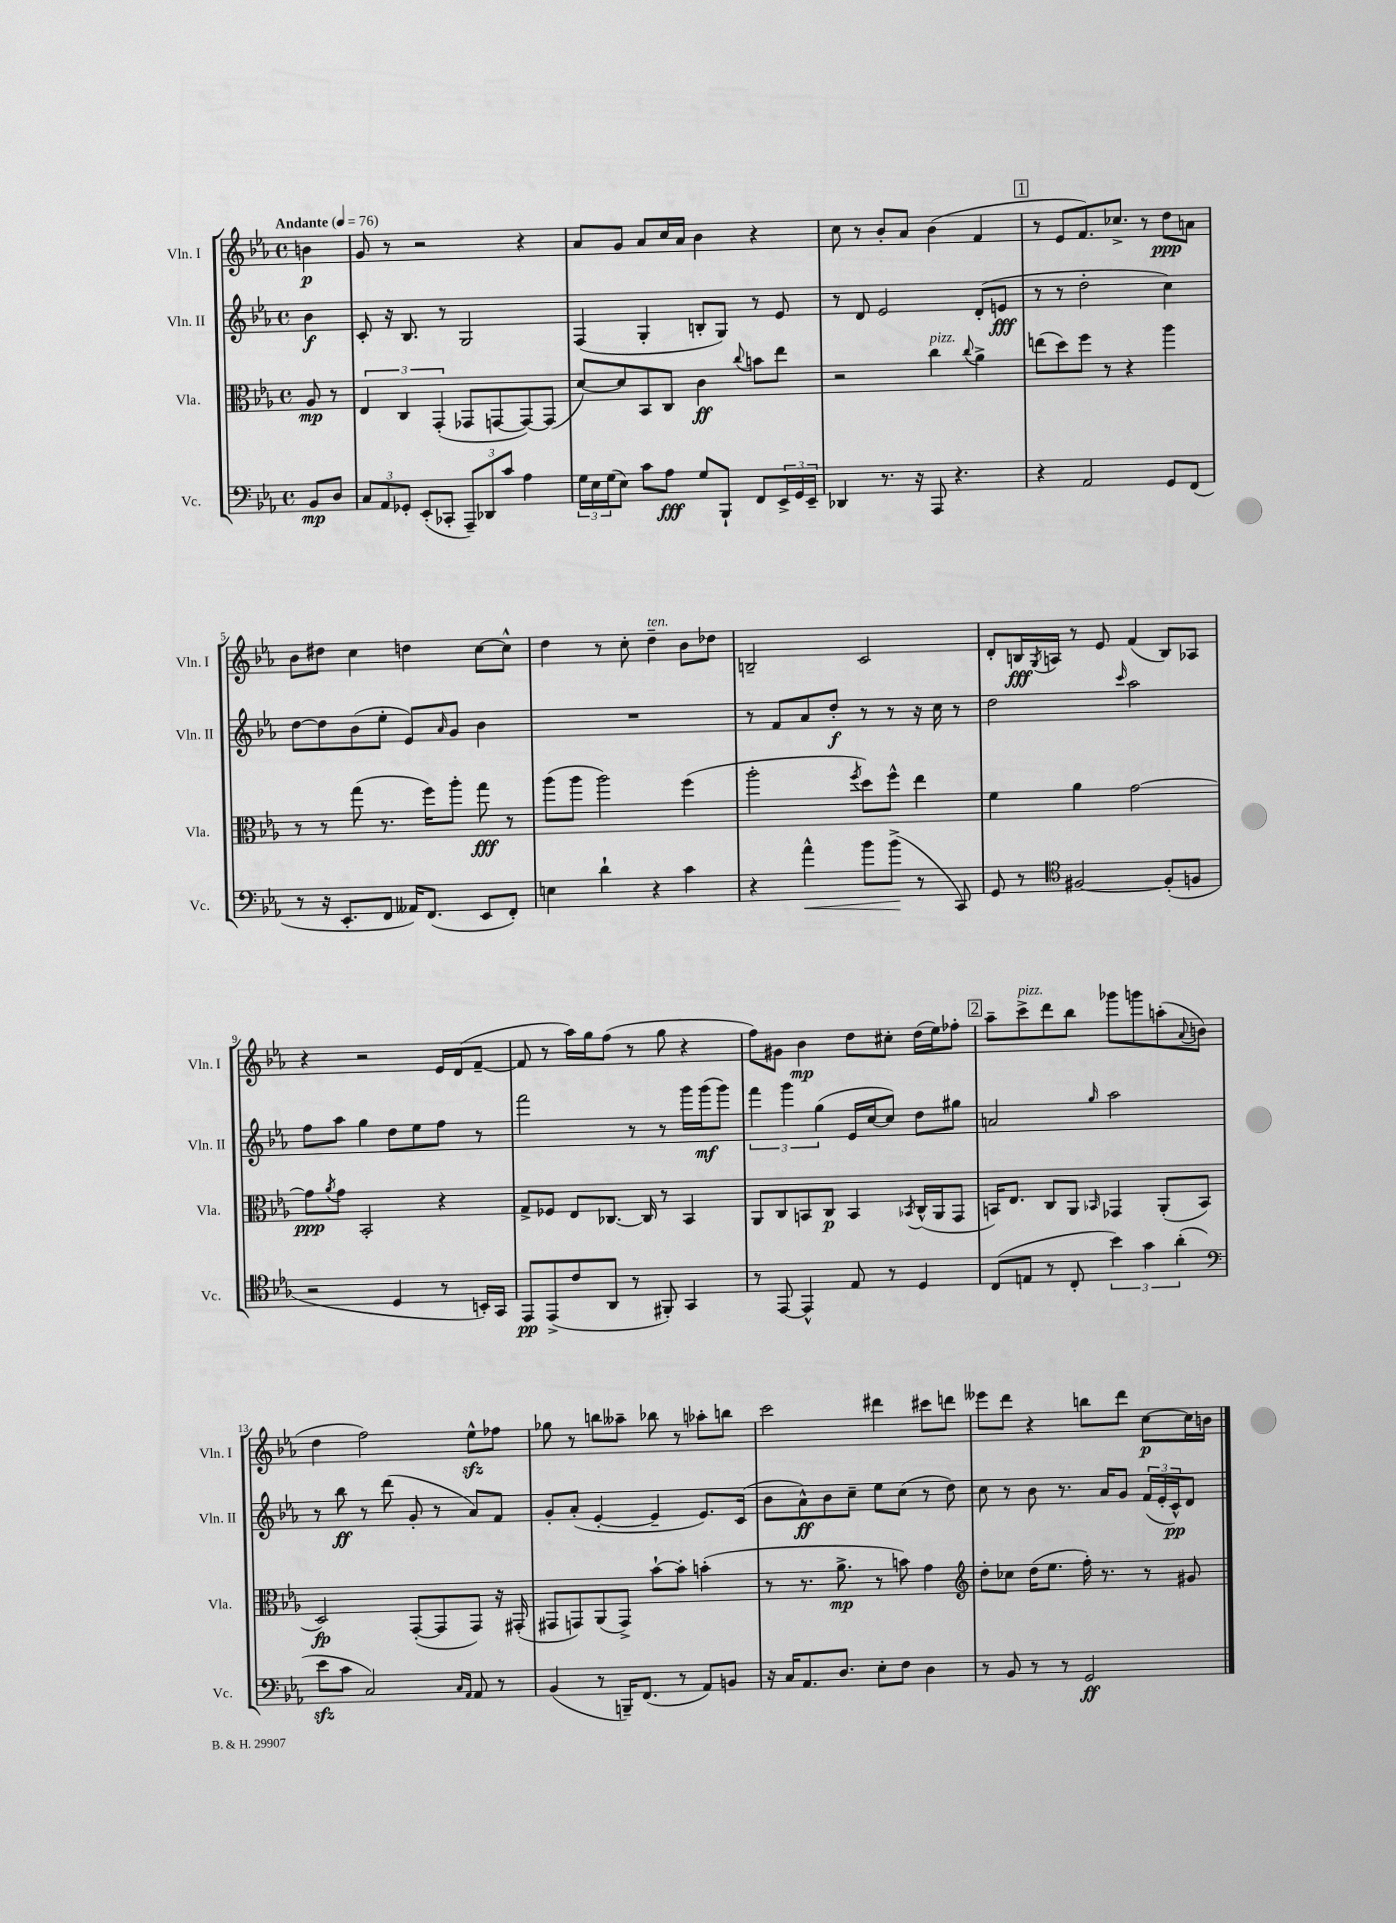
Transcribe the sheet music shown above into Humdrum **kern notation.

**kern	**kern	**kern	**kern
*staff4	*staff3	*staff2	*staff1
*clefF4	*clefC3	*clefG2	*clefG2
*k[b-e-a-]	*k[b-e-a-]	*k[b-e-a-]	*k[b-e-a-]
*M4/4	*M4/4	*M4/4	*M4/4
*met(c)	*met(c)	*met(c)	*met(c)
*MM76	*MM76	*MM76	*MM76
8BB-	8A-	4b-	4b
8D	8r	.	.
=	=	=	=
12C	6E-	8c'	8g
12AA-	.	.	.
.	.	16r	8r
12GG-'	6C	.	.
.	.	8.B-	.
(8EE-'	.	.	2r
.	(6GG'	.	.
8CC-'	.	8r	.
12AAA-~)	8GG-	2G	.
12DD-	.	.	.
.	[8GG	.	.
12c	.	.	.
4A-	8GG_)	.	4r
.	(8GG]	.	.
=	=	=	=
24G	[8d)	(4F	8a-
24E-	.	.	.
(24G	.	.	.
8E-)	8d]	.	8g
8c	8BB-	4G'	8a-
8A-	8C	.	16cc
.	.	.	16a-
8G	4c	8B'	4b-
8BBB-`	.	8G)	.
.	8qqcc	.	.
8FF	8b	8r	4r
24EE-^	8ee-	8e-	.
24GG	.	.	.
24EE-~	.	.	.
=	=	=	=
4DD-	2r	8r	8cc
.	.	8d	8r
8.r	.	2e-	8b-'
.	.	.	8a-
16r	.	.	.
8AAA-	4cc	.	(4b-
4.r	.	.	.
.	8qqcc	.	.
.	4a-^	(8d'	4f
.	.	8e	.
=	=	=	=
4r	(8ee	8r	8r
.	8dd)	8r	8e-
2AA-	8ff	2dd'	8.f)
.	8r	.	.
.	.	.	8.cc-^
.	4r	.	.
.	.	.	8r
8GG	4aa-	4cc)	8dd
(8FF	.	.	8a
=	=	=	=
8r	8r	[8dd	8b-
16r	8r	8dd]	8dd#
8.EE-'	.	.	.
.	(8gg	(8b-	4cc
8FF	8.r	8ee-'	.
16AA--)	.	8e-)	4dd
(8.FF	16ff)	.	.
.	.	16qqa-	.
.	8aa-'	8g	.
8EE-	8gg	4b-	[8cc
8FF')	8r	.	8cc^^]
=	=	=	=
4E	(8aa-	1r	4dd
.	8aa-	.	.
4d`	2aa-)	.	8r
.	.	.	8cc'
4r	.	.	4dd~
4c	(4ff	.	8b-
.	.	.	8dd-
=	=	=	=
4r	2aa-'	8r	2B~
.	.	8f	.
4a-^^	.	8a-	.
.	.	8dd'	.
.	8qff	.	.
8b-	8dd)	8r	2c
(8b-^	8ff^^	8r	.
8r	4ee-	16r	.
.	.	16cc	.
8CC)	.	8r	.
=	=	=	=
8GG	4f	2dd	8d'
8r	.	.	16B
.	.	.	8qG
.	.	.	16A
*clefC4	*	*	*
[2F#	4a-	.	8r
.	.	.	8e-
.	.	16qqccc	.
.	[2g	2aa-	(4f
(8F#']	.	.	8B)
8F	.	.	8A-
=	=	=	=
2r	8g]	8ff	4r
.	8qa-	.	.
.	8g	8aa-	.
.	2BB-'	4gg	2r
4D	.	8dd	.
.	.	8ee-	.
8r	4r	8ff	16e-
.	.	.	(16d
16BB')	.	8r	[8f~
16GG	.	.	.
=	=	=	=
8EE-	8G^	2fff	8f]
(8EE-^	8F-	.	8r
8c	8E-	.	16aa-)
.	.	.	16gg
8AA-	[8.C-	.	(8ff
8r	.	8r	8r
.	16C-]	.	.
8FF#')	8r	8r	8gg
4GG	4BB-	16ggg	4r
.	.	(16ggg	.
.	.	8ggg)	.
=	=	=	=
8r	8AA-	6fff	8ff)
[8EE-	8C	.	8g#
.	.	6ggg	.
4EE-^^]	8BB	.	4b-
.	.	(6gg	.
.	8C	.	.
8E-	4BB	16e-	8dd
.	.	[16cc	.
8r	.	8cc])	8cc#'
.	8qBB-	.	.
4D	(16C^^	8dd	(16dd
.	16AA-	.	16ee-)
.	8GG	8gg#	8ff-'
=	=	=	=
(8C	16BB)	2a	8aa-~
.	8.E-	.	.
8E	.	.	8ccc^
8r	8C	.	8ddd
8C'	8AA-	.	8bb-
.	16qqBB-	16qqgg	.
6b-)	4GG-	2aa-	8ggg-
.	.	.	8ggg
6g	.	.	.
.	(8AA-'	.	(8aa'
(6a-'	.	.	.
.	.	.	8qqa-
.	8BB-	.	8b
=	=	=	=
*clefF4	*	*	*
8e-	2D)	8r	4dd
8c	.	8bb-	.
2C)	.	8r	2ff)
.	.	(8ddd	.
.	([8GG'	8g'	.
.	8GG]	8r	.
16qqC	.	.	.
16qqAA-	.	.	.
8AA-	8GG)	8a-)	8ee-^^
8r	16r	8f	8ff-
.	(16GG#'	.	.
=	=	=	=
(4BB-	8GG#	8g'	8gg-
.	8GG)	(8a-'	8r
8r	(8AA-	[4e-'	8bb
16BBB~)	8GG^)	.	8aa--~
(8.FF	.	.	.
.	[8b-`	4e-~]	8bb-
8r	8b-']	.	8r
8AA-)	(4b'	8.e-)	8aa-'
8BB	.	.	8bb
.	.	(16c	.
=	=	=	=
16r	8r	8b-	2ccc
16C	.	.	.
8.AA-	8.r	8a-^^)	.
.	.	8b-	.
8.D	8.a-^	.	.
.	.	8cc~	.
8E-'	8r	8ee-	4ddd#
8F	8b)	(8cc	.
4D	4g	8r	8ccc#
.	.	8dd)	8ddd
=	=	=	=
*	*clefG2	*	*
8r	8dd'	8cc	8eee--
8BB-	8cc-	8r	8ddd
8r	(16dd	8b-	4r
.	8.ee-	.	.
8r	.	8.r	.
2GG	16ff')	.	8bb
.	8.r	16a-	.
.	.	8g	8ddd
.	8r	(24f	[8cc
.	.	24e-'	.
.	.	24c^^)	.
.	8g#	8d	16cc]
.	.	.	16b
==	==	==	==
*-	*-	*-	*-
